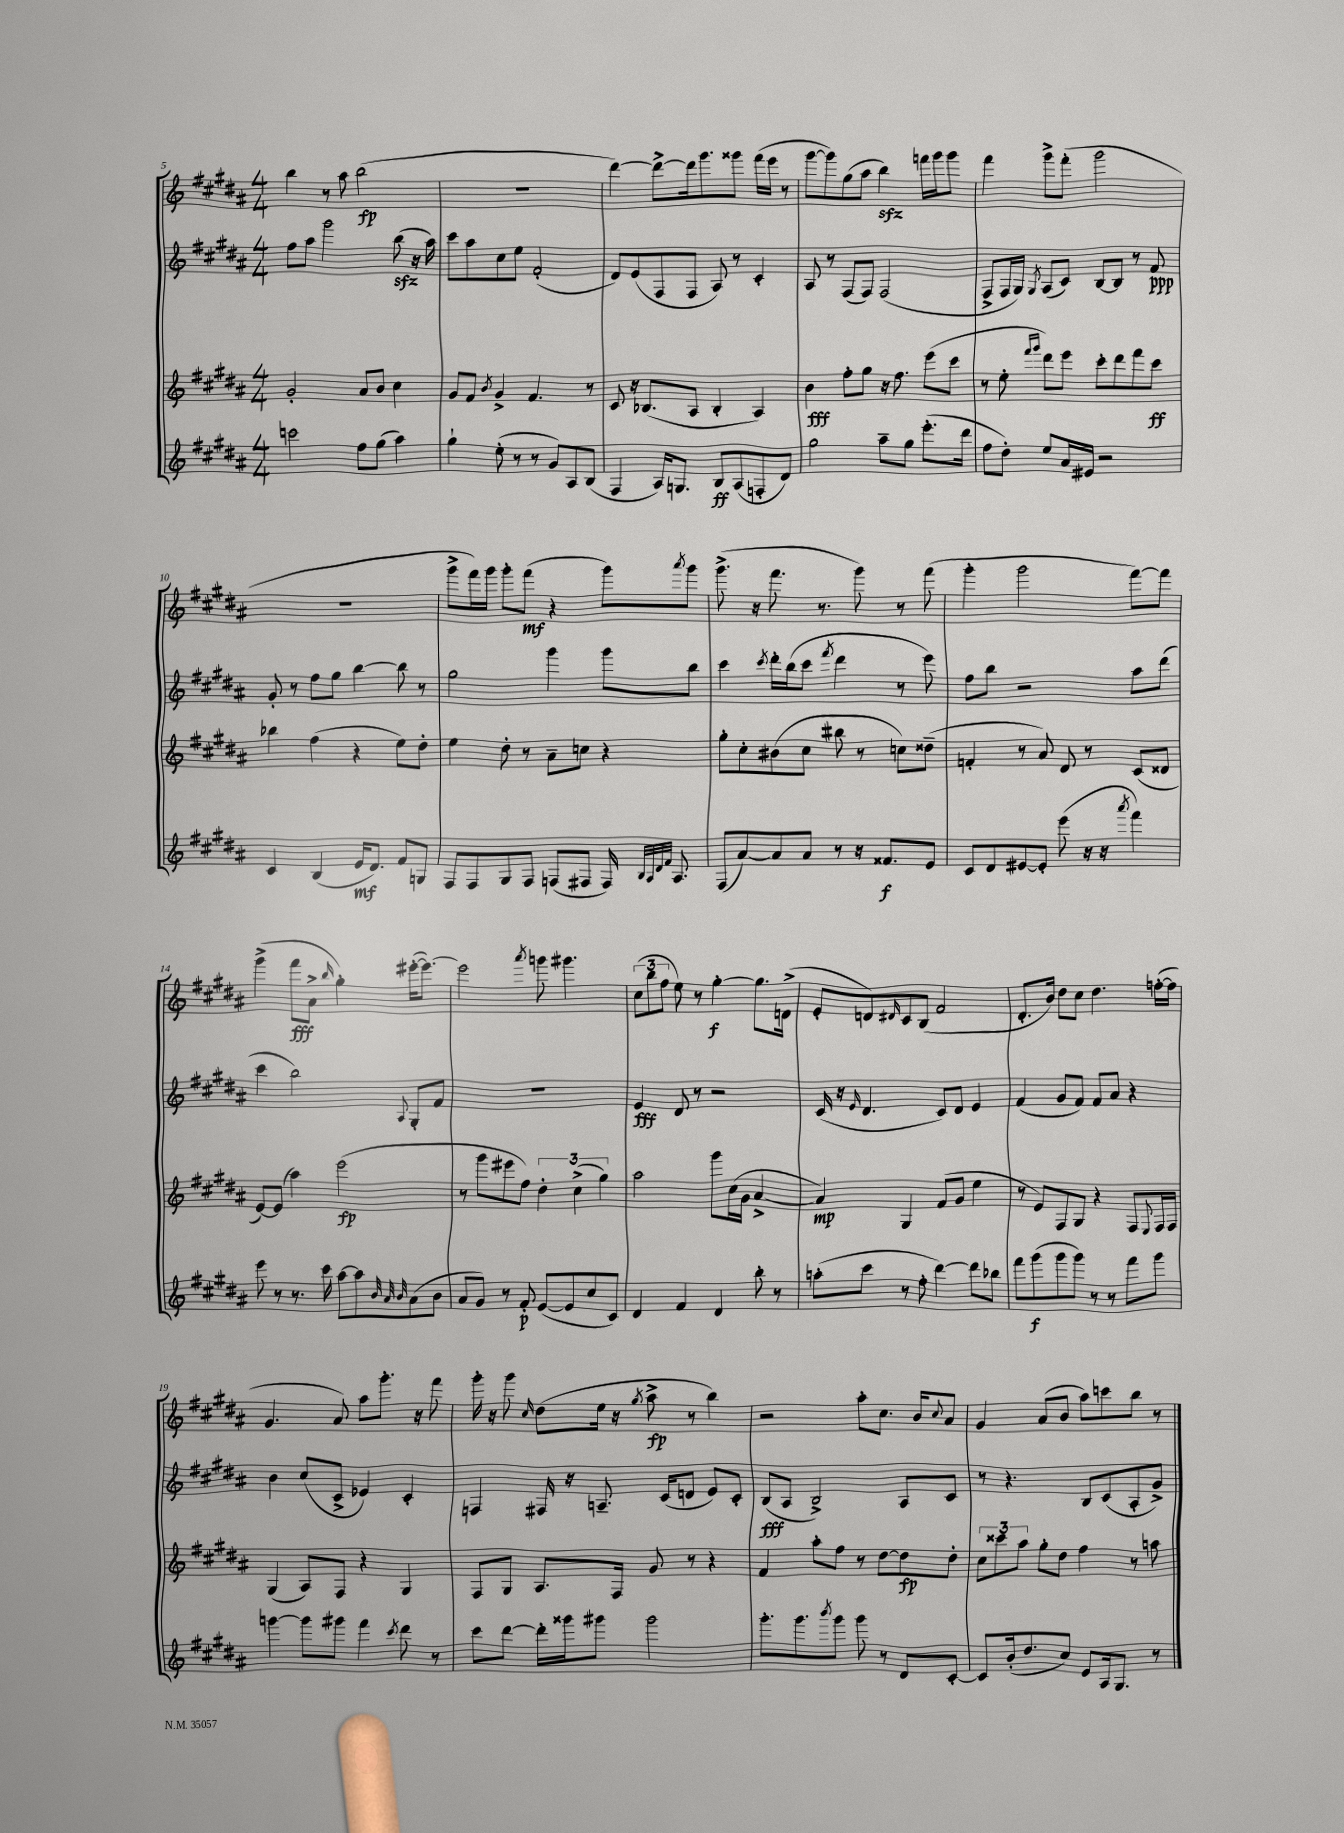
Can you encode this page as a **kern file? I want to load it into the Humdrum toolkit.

**kern	**dynam	**kern	**dynam	**kern	**dynam	**kern	**dynam
*part4	*part4	*part3	*part3	*part2	*part2	*part1	*part1
*staff4	*staff4	*staff3	*staff3	*staff2	*staff2	*staff1	*staff1
*clefG2	*	*clefG2	*	*clefG2	*	*clefG2	*
*k[f#c#g#d#a#]	*	*k[f#c#g#d#a#]	*	*k[f#c#g#d#a#]	*	*k[f#c#g#d#a#]	*
*M4/4	*	*M4/4	*	*M4/4	*	*M4/4	*
=5	=5	=5	=5	=5	=5	=5	=5
2cccn\	.	2g#'/	.	8ff#\L	.	4bb\	.
.	.	.	.	8aa#\J	.	.	.
.	.	.	.	2ggg#\	.	8r	.
.	.	.	.	.	.	8aa#\	.
8ff#\L	.	8a#/L	.	.	.	(2bb\	fp
(8gg#\J	.	8b/J	.	.	.	.	.
4aa#\)	.	4cc#\	.	(8bbzz\	.	.	.
.	.	.	.	16r	.	.	.
.	.	.	.	16aa#\)	.	.	.
=6	=6	=6	=6	=6	=6	=6	=6
4gg#`\	.	8g#/L	.	8ccc#\L	.	1r	.
.	.	8f#/J	.	8aa#\	.	.	.
.	.	8qb/	.	.	.	.	.
(8ee'\	.	4g#^/	.	8cc#\	.	.	.
8r	.	.	.	8ee\J	.	.	.
8r	.	4.f#/	.	(2f#'/	.	.	.
8g#/L)	.	.	.	.	.	.	.
8A#/	.	.	.	.	.	.	.
(8B/J	.	8r	.	.	.	.	.
=7	=7	=7	=7	=7	=7	=7	=7
4F#/	.	8c#/	.	8d#/L)	.	[4ddd#\)	.
.	.	16r	.	(8e/	.	.	.
.	.	(8.B-X/L	.	.	.	.	.
16A#/KL)	.	.	.	8F#/	.	8ddd#^\L_	.
8.Gn/J	.	.	.	.	.	.	.
.	.	8A#/J	.	8F#/J	.	16ddd#\k]	.
.	.	.	.	.	.	8.ggg#\	.
8B/L	ff	4B-'/	.	8A#/)	.	.	.
(8A#/	.	.	.	8r	.	8ggg##X\J	.
8Fn'/	.	4A#/)	.	4c#'/	.	(16fff#\LL	.
.	.	.	.	.	.	16eee\JJ	.
8d#/J)	.	.	.	.	.	8r	.
=8	=8	=8	=8	=8	=8	=8	=8
2gg#\	.	4b\	fff	8A#/	.	[8ggg#\L	.
.	.	.	.	8r	.	8ggg#\])	.
.	.	8ff#'\L	.	(8F#/L	.	(8gg#\	.
.	.	8gg#\J	.	8F#/J)	.	8aa#\J	.
8aa#~\L	.	16r	.	(2F#/	.	4bbzz\)	.
.	.	8.ff#\	.	.	.	.	.
8gg#\J	.	.	.	.	.	.	.
(8.eee'\L	.	(8eee\L	.	.	.	16fffn\LL	.
.	.	.	.	.	.	16ggg#\J	.
.	.	8ccc#\J	.	.	.	8ggg#\J	.
16ddd#\Jk	.	.	.	.	.	.	.
=9	=9	=9	=9	=9	=9	=9	=9
8ff#\L	.	8r	.	8F#^/L	.	4fff#\	.
8dd#'\J)	.	8ee'\	.	16F#/L	.	.	.
.	.	.	.	16G#/JJ)	.	.	.
.	.	16qqfff#/LL	.	.	.	.	.
.	.	16qqggg#/JJ	.	8qG#/	.	.	.
8ee/L	.	8ddd#\L)	.	(8A#/L	.	8ggg#^\L	.
16a#/L	.	8eee\J	.	8c#/J)	.	(8fff#'\J	.
16e#X/JJ	.	.	.	.	.	.	.
2r	.	8ccc#'\L	.	[8B/L	.	2ggg#\	.
.	.	8ddd#\	.	8B/J]	.	.	.
.	.	8fff#\	.	8r	.	.	.
.	.	8ccc#\J	ff	8f#/	ppp	.	.
!!LO:LB:g=z
=10	=10	=10	=10	=10	=10	=10	=10
4c#/	.	4bb-X\	.	8g#'/	.	1r	.
.	.	.	.	8r	.	.	.
(4B/	.	(4ff#\	.	8ff#\L	.	.	.
.	.	.	.	8gg#\J	.	.	.
16e/KL	mf	4r	.	[4bb\	.	.	.
8.d#/J)	.	.	.	.	.	.	.
8f#/L	.	8ee\L)	.	8bb\]	.	.	.
8Gn/J	.	8dd#'\J	.	8r	.	.	.
=11	=11	=11	=11	=11	=11	=11	=11
8F#/L	.	4ee\	.	2gg#\	.	8ggg#^\L	.
8F#/	.	.	.	.	.	16fff#\L)	.
.	.	.	.	.	.	16ggg#\JJ	.
8G#/	.	8dd#'\	.	.	.	8ggg#'\L	.
8F#/J	.	8r	.	.	.	(8fff#\J	mf
(8Fn/L	.	8a#~\L	.	4ggg#\	.	4r	.
8F#X/J	.	8ccn\J	.	.	.	.	.
16F#/)	.	4r	.	8ggg#\L	.	8ggg#\L)	.
32qqB/LLL	.	.	.	.	.	.	.
32qqA#/	.	.	.	.	.	.	.
32qqd#/	.	.	.	.	.	.	.
32qqf#/JJJ	.	.	.	.	.	.	.
8.A#/	.	.	.	.	.	.	.
.	.	.	.	.	.	8qaaa#/	.
.	.	.	.	8bb\J	.	8ggg#\J	.
=12	=12	=12	=12	=12	=12	=12	=12
(8F#/L	.	8gg#'\L	.	4ccc#\	.	(8.ggg#^\	.
[8a#/)	.	8cc#'\	.	.	.	.	.
.	.	.	.	.	.	16r	.
.	.	.	.	8qccc#/	.	.	.
8a#/]	.	(8b#X\	.	16ddd#'\LL	.	8.fff#\	.
.	.	.	.	(16bb\J	.	.	.
8a#/J	.	8cc#\J	.	8ccc#\J	.	.	.
.	.	.	.	.	.	8.r	.
.	.	.	.	8qfff#/	.	.	.
8r	.	8bb#X\	.	4ddd#\	.	.	.
16r	.	8r	.	.	.	8ggg#\)	.
8.f##X/L	f	.	.	.	.	.	.
.	.	8ccn\L)	.	8r	.	8r	.
8e/J	.	(8dd##X~\J	.	8eee\)	.	(8fff#\	.
=13	=13	=13	=13	=13	=13	=13	=13
8c#/L	.	4fn'/	.	8ff#\L	.	4ggg#'\	.
8d#/	.	.	.	8bb\J	.	.	.
[8e#X/	.	8r	.	2r	.	2ggg#\	.
8e#'/J]	.	8a#/)	.	.	.	.	.
(8eee\	.	8d#/	.	.	.	.	.
16r	.	8r	.	.	.	.	.
16r	.	.	.	.	.	.	.
8qaaa#/	.	.	.	.	.	.	.
4fff#\)	.	(8c#/L	.	8aa#\L	.	[8fff#\L)	.
.	.	8d##X/J	.	(8ddd#\J	.	8fff#\J]	.
!!LO:LB:g=z
=14	=14	=14	=14	=14	=14	=14	=14
8eee\	.	[8e/L)	.	4ccc#\	.	(4ggg#^\	.
8r	.	(8e/J]	.	.	.	.	.
8.r	.	4aa#\)	.	2bb\)	.	8fff#\L	fff
.	.	.	.	.	.	8a#^\J	.
16ccc#\	.	.	.	.	.	.	.
.	.	.	.	.	.	16qqbb/	.
[8aa#\L	.	(2eee\	fp	.	.	4gg#'\)	.
8aa#\]	.	.	.	.	.	.	.
32qqb/	.	.	.	.	.	.	.
32qqa#/	.	.	.	.	.	.	.
32qqb/	.	.	.	8qqA#/	.	.	.
(8a#\	.	.	.	8G#'/L	.	([16eee#X'\KL	.
.	.	.	.	.	.	8.eee#\J_)	.
8b\J	.	.	.	8f#/J	.	.	.
=15	=15	=15	=15	=15	=15	=15	=15
8a#/L	.	8r	.	1r	.	2eee#\]	.
8g#/J)	.	8ggg#\L	.	.	.	.	.
8r	.	8eee#X\	.	.	.	.	.
8f#'/	p	8ff#\J)	.	.	.	.	.
.	.	.	.	.	.	8qaaa#/	.
([8e/L	.	6dd#'\	.	.	.	8gggn\	.
8e/]	.	.	.	.	.	4.ggg#X\	.
.	.	(6cc#^\	.	.	.	.	.
8cc#/	.	.	.	.	.	.	.
.	.	6gg#\)	.	.	.	.	.
8c#/J)	.	.	.	.	.	.	.
=16	=16	=16	=16	=16	=16	=16	=16
4d#/	.	2aa#\	.	4e/	fff	(12cc#\L	.
.	.	.	.	.	.	12bb\	.
.	.	.	.	.	.	12ff#\J	.
4f#/	.	.	.	8d#/	.	8ee\)	.
.	.	.	.	8r	.	8r	.
4d#/	.	8ggg#\L	.	2r	.	[4gg#'\	f
.	.	(16cc#\L	.	.	.	.	.
.	.	16g#\JJ	.	.	.	.	.
8bb'\	.	[4a#^/	.	.	.	8.gg#\L]	.
8r	.	.	.	.	.	.	.
.	.	.	.	.	.	(16dn^\Jk	.
=17	=17	=17	=17	=17	=17	=17	=17
(8aan'\L	.	4a#/])	mp	(16c#/	.	8e'/L	.
.	.	.	.	16r	.	.	.
.	.	.	.	16qqe/	.	.	.
8ccc#\J	.	.	.	4.d#/	.	8dn/)	.
.	.	.	.	.	.	16qqd#X/	.
8r	.	4G#/	.	.	.	8c#/	.
8ff#'\	.	.	.	.	.	(8B/J	.
[4ddd#\)	.	(8f#/L	.	8c#/L)	.	2f#/	.
.	.	8g#/J	.	8d#/J	.	.	.
8ddd#\L]	.	4ee\	.	4e/	.	.	.
8bb-X\J	.	.	.	.	.	.	.
=18	=18	=18	=18	=18	=18	=18	=18
8fff#\L	.	8r	.	(4f#/	.	8.d#'/L	.
(8ggg#\	f	8e/L)	.	.	.	.	.
.	.	.	.	.	.	16b/Jk)	.
8ggg#\	.	8F#/	.	8g#/L	.	8dd#\L	.
8ggg#\J)	.	8G#/J	.	8f#/J)	.	8cc#\J	.
8r	.	4r	.	8f#/L	.	4.dd#\	.
8r	.	.	.	8a#/J	.	.	.
8fff#\L	.	8F#/L	.	4r	.	.	.
.	.	8qqE/	.	.	.	.	.
8ggg#\J	.	16F#/L	.	.	.	([16ffn'\LL	.
.	.	16F#/JJ	.	.	.	16ff\JJ]	.
!!LO:LB:g=z
=19	=19	=19	=19	=19	=19	=19	=19
[4gggn\	.	(4G#/	.	4b\	.	4.g#/	.
8ggg\L]	.	8A#/L)	.	(8cc#/L	.	.	.
8ggg#X\J	.	8F#/J	.	8c#^/J	.	8a#/)	.
4fff#\	.	4r	.	4e-X/)	.	8aa#\L	.
.	.	.	.	.	.	8.ggg#'\J	.
8qccc#/	.	.	.	.	.	.	.
8ddd#\	.	4G#/	.	4c#'/	.	.	.
.	.	.	.	.	.	16r	.
8r	.	.	.	.	.	8fff#\	.
=20	=20	=20	=20	=20	=20	=20	=20
8ccc#\L	.	8F#/L	.	4Fn/	.	16ggg#'\	.
.	.	.	.	.	.	16r	.
[8ddd#\J	.	8G#/J	.	.	.	8ggg#\	.
.	.	.	.	.	.	16qqcc#/	.
16ddd#'\LL]	.	8.A#/L	.	16F#X/	.	(8dd#\L	.
16ggg##X\J	.	.	.	16r	.	.	.
8ggg#X\J	.	.	.	8.An~/	.	16ee\Jk	.
.	.	16F#/Jk	.	.	.	16r	.
.	.	.	.	.	.	8qgg#/	.
2ggg#\	.	8g#/	.	.	.	8aa#^\	fp
.	.	.	.	(16c#/KL	.	.	.
.	.	8r	.	8dn/J	.	8r	.
.	.	4r	.	8e/L)	.	4bb\)	.
.	.	.	.	8c#'/J	.	.	.
=21	=21	=21	=21	=21	=21	=21	=21
8.ggg#'\L	.	4f#/	.	(8B/L	fff	2r	.
.	.	.	.	8A#/J	.	.	.
8.ggg#\	.	.	.	.	.	.	.
.	.	8aa#'\L	.	2B^/)	.	.	.
8qbbb/	.	.	.	.	.	.	.
8ggg#\J	.	8ff#\J	.	.	.	.	.
8ggg#\	.	8r	.	.	.	8aa#'\L	.
8r	.	[8dd#\L	.	.	.	8.cc#\J	.
8d#/L	.	8dd#\]	fp	8A#/L	.	.	.
.	.	.	.	.	.	16b/KL	.
.	.	.	.	.	.	8qqcc#/	.
[8c#'/J	.	8dd#'\J	.	8c#/J	.	8a#/J	.
=22	=22	=22	=22	=22	=22	=22	=22
8c#/L]	.	12cc#\L	.	8r	.	4g#/	.
.	.	12ccc##X\	.	.	.	.	.
(16b'/k	.	.	.	4.r	.	.	.
.	.	12aa#\J	.	.	.	.	.
8.dd#/	.	.	.	.	.	.	.
.	.	8gg#'\L	.	.	.	(8a#/L	.
8cc#/J)	.	8dd#\J	.	.	.	8b/J	.
8e/L	.	4ff#\	.	8B/L	.	8aa#\L)	.
16A#/k	.	.	.	(8c#/	.	8cccn\	.
8.G#/J	.	.	.	.	.	.	.
.	.	8r	.	8A#'/	.	8bb\J	.
8r	.	8aan\	.	8g#^/J)	.	8r	.
==	==	==	==	==	==	==	==
*-	*-	*-	*-	*-	*-	*-	*-
